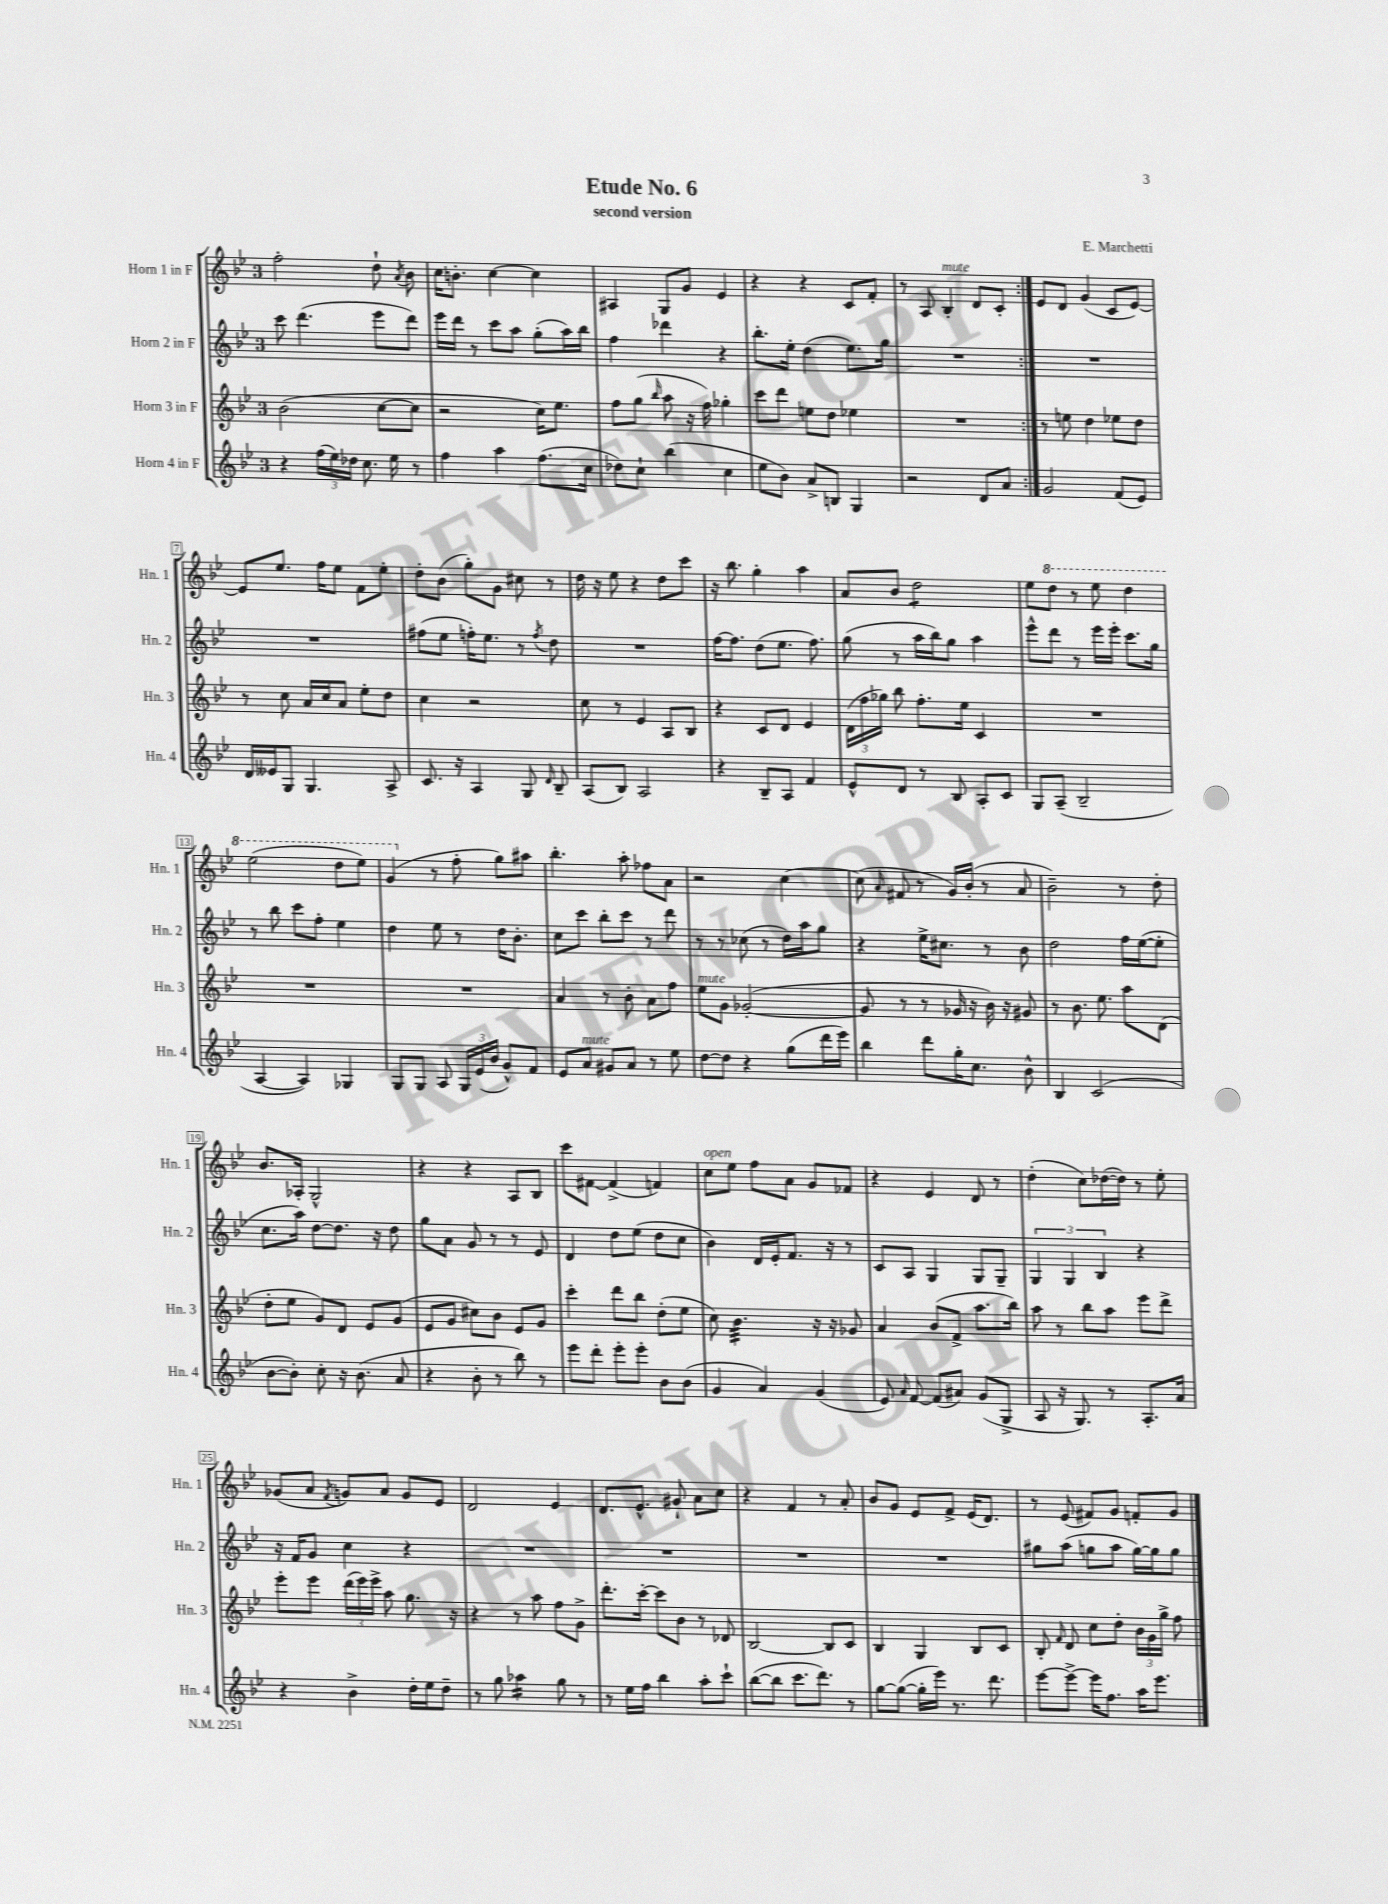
\header { title = "Etude No. 6" composer = "E. Marchetti" subtitle = "second version" }
<<
\new StaffGroup <<
\new Staff = "s0" \with { instrumentName = "Horn 1 in F" shortInstrumentName = "Hn. 1" } {
    \clef treble \key bes \major \once \override Staff.TimeSignature.style = #'single-digit \time 3/4
    \autoBeamOff \repeat volta 2 { f''2-. d''8-! \acciaccatura { a'8 } bes'8 |
    c''16[ b'8.]-. c''4~ c''4 |
    ais4 g8[ g'8] ees'4 |
    r4 r4 c'8[ f'8]-. |
    r8 a8 bes4-.^\markup { \italic "mute" } d'8[ c'8]-. | }
    ees'8[ d'8] g'4( c'8[ ees'8]~) |
    ees'8[ ees''8.] f''16[ ees''8] f'8[ ees''8]-. |
    d''8[-. bes'8]( g''8[-.) g'8] cis''8 r8 |
    d''16 r16 ees''8 r4 d''8[ c'''8] |
    r16 bes''8. g''4-. a''4 |
    a'8[ bes'8] d''2:8 |
    ees''8[ \ottava #1 d'''8] r8 ees'''8 d'''4 |
    ees'''2( d'''8[ ees'''8]) |
    g''4( \ottava #0 r8 f''8-. g''8[) ais''8] |
    bes''4.-. a''8-. fes''8[ a'8] |
    r2 c''4~ |
    c''8( \grace { a'16 } fis'8 r8 g'16[) bes'16]-.( r8 a'8 |
    bes'2--) r8 d''8-. |
    bes'8.[ aes16]-. g2-^ |
    r4 r4 a8[ bes8] |
    c'''8[ fis'8]~ fis'4->( f'4) |
    c''8[^\markup { \italic "open" } ees''8] f''8[ a'8] g'8[ fes'8] |
    r4 ees'4 d'8 r8 |
    d''4-.( c''8[) des''16~( des''16]) r8 ees''8-. |
    ges'8[( a'8] \acciaccatura { f'8 } g'8[) a'8] g'8[ ees'8] |
    d'2 ees'4 |
    d'8.[ ees'8.]-^ gis'8-! a'8[ c''8] |
    r4 f'4 r8 a'8-. |
    bes'8[ g'8] ees'8[ f'8]-> ees'16[( d'8.]) |
    r8 ees'8( fis'8[) g'8] f'8[-. g'8] \bar "|." |
}
\new Staff = "s1" \with { instrumentName = "Horn 2 in F" shortInstrumentName = "Hn. 2" } {
    \clef treble \key bes \major \once \override Staff.TimeSignature.style = #'single-digit \time 3/4
    \autoBeamOff \repeat volta 2 { c'''8 d'''4.( ees'''8[ d'''8]) |
    ees'''16[ d'''16] r8 c'''8[ a''8] g''8[-.( a''16) bes''16] |
    f''4 des'''4 r4 |
    bes''8.[-. ees''16]-. d''4( ees''8.[) g''16] |
    R2. | }
    R2. |
    R2. |
    fis''8[( ees''8] f''16[-.) ees''8.] r8 \acciaccatura { f''8 } d''8 |
    R2. |
    f''16[~ f''8.] d''8[( ees''8.] f''8.) |
    g''8( r8 a''16[ bes''16) g''8] a''4 |
    ees'''8[-^ d'''8] r8 ees'''16[ ees'''16]-. c'''8.[ g''16] |
    r8 bes''8 c'''8[ f''8]-. ees''4 |
    d''4 ees''8 r8 d''16[ bes'8.]-. |
    c''8[ c'''8] bes''8[-. c'''8] r8 d'''8 |
    r8 r8 ces''8( r8 d''16[) a''16 g''8] |
    r4 ees''16[-> cis''8.] r8 bes'8 |
    d''2 f''16[ ees''16~( ees''8]-. |
    c''8.[ a''16]) d''8[~ d''8.] r16 d''8 |
    g''8[ a'8] g'8 r8 r8 ees'8 |
    d'4 d''8[ ees''8]( d''8[ c''8] |
    bes'4) d'16[ ees'16-. f'8.] r16 r8 |
    c'8[ a8] g4 g8[ g8]-- |
    \tuplet 3/2 { g4 g4 bes4 } r4 |
    r16 f'16[ g'8] c''4 r4 |
    R2. |
    R2. |
    R2. |
    R2. |
    gis''8[ a''8]( g''8[ a''8] g''16[~) g''16 g''8] \bar "|." |
}
\new Staff = "s2" \with { instrumentName = "Horn 3 in F" shortInstrumentName = "Hn. 3" } {
    \clef treble \key bes \major \once \override Staff.TimeSignature.style = #'single-digit \time 3/4
    \autoBeamOff \repeat volta 2 { bes'2( c''8[~ c''8] |
    r2 c''16[) ees''8.] |
    f''8[ g''8]( \grace { bes''16 } a''8 r16 f''16) ges''4-. |
    c'''8[ d'''8] e''8[ d''8] ees''4 |
    R2. | }
    r8 e''8 d''4 ees''8[ d''8] |
    r8 c''8 a'16[ c''16 a'8] ees''8[-. d''8] |
    c''4 r2 |
    c''8 r8 ees'4 a8[ bes8] |
    r4 c'8[ d'8] ees'4 |
    \tuplet 3/2 { d'16[( f''16 ges''16]) } bes''8 f''8.[-. ees''16] c'4 |
    R2. |
    R2. |
    R2. |
    a'4 r8 bes'8-. a'8[ f''8] |
    ees''8[^\markup { \italic "mute" } g'8] ges'2~-.( |
    ges'8 r8 r8 ges'16 r16 bes'16) r16 gis'8 |
    r8 bes'8. ees''8. a''8[ d'8]( |
    d''8[-. ees''8] g'8[) d'8] ees'8[ g'8]( |
    ees'8[ g'8] cis''8[) bes'8] ees'8[ g'8] |
    c'''4-. d'''8[ bes''8] d''8[-.( ees''8] |
    c''8) bes'4.:32 r16 r16 ges'8 |
    a'4 bes'8[( f'8]-> a''8.[ bes''16]) |
    a''8 r8 bes''8[ a''8] ees'''8[ d'''8]-> |
    ees'''8[-. ees'''8] \tuplet 3/2 { d'''16[( ees'''16) ees'''16]-> } a''8 g''8. r16 |
    r4 r8 a''8 f''8[ g'8]-> |
    d'''8.[-. c'''16]~-. c'''8[ bes'8] r8 des'8 |
    bes2~ bes8[ c'8] |
    bes4 g4 bes8[ c'8] |
    bes8-. \grace { f'16 } d'8 c''8[ d''8]-. \tuplet 3/2 { bes'16[ g'16 g''16]-> } f''8 \bar "|." |
}
\new Staff = "s3" \with { instrumentName = "Horn 4 in F" shortInstrumentName = "Hn. 4" } {
    \clef treble \key bes \major \once \override Staff.TimeSignature.style = #'single-digit \time 3/4
    \autoBeamOff \repeat volta 2 { r4 \tuplet 3/2 { f''16[( ees''16) des''16] } c''8. ees''16 r8 |
    f''4 a''4 f''8.[( c''16] |
    des''8[) c''8]-! bes''4( c''4 |
    ees''8[ bes'8]) a'8[-> b8] g4 |
    r2 d'8[ a'8] | }
    g'2 f'8[( ees'8]) |
    d'16[ eeses'16 g8] g4. a8-> |
    c'8. r16 a4 g8 \grace { d'16 } bes8-- |
    a8[( bes8]) a2 |
    r4 bes8[-- a8] f'4 |
    ees'8[-^ d'8] r8 bes8 a8[-. c'8] |
    g8[ a8]--( bes2-- |
    a4~ a4) ges4 |
    g8[ g8] a8 \tuplet 3/2 { g16[ ees'16( bes'16] } g'8[-^) f'8] |
    ees'8[ a'8]^\markup { \italic "mute" } gis'8[ a'8] r8 ees''8 |
    d''8[~ d''8] r4 g''8[( d'''16 ees'''16]) |
    bes''4 d'''8[ g''16-. c''8.] bes'8-^ |
    bes4 c'2( |
    bes'8[~ bes'8]-.) c''8-. r16 bes'8.( a'8 |
    r4 bes'8-. r8 bes''8) r8 |
    ees'''8[ d'''8]-. ees'''8[-. ees'''8]-. bes'8[ bes'8]( |
    g'4 a'4) g'4( |
    ees'8) \grace { a'16 } f'8~ f'8[( ais'8]) g'8[( g8]-> |
    a8 r16 g8.) r8 a8.[-. a'16] |
    r4 bes'4-> d''16[-. ees''16 d''8]-- |
    r8 g''8 aes''4:16 g''8 r8 |
    r8 ees''16[ f''16] bes''4 a''8[-. c'''8]-! |
    bes''8[~( bes''8] c'''8.[ d'''8.]) r8 |
    g''8[~ g''8]~( g''16[-. ees'''16]) r8. d'''8. |
    ees'''8[~ ees'''8]~-> ees'''16[ f''8.] a''16[ ees'''8.] \bar "|." |
}
>>
>>
\layout { \context { \Score \override BarNumber.stencil = #(make-stencil-boxer 0.1 0.3 ly:text-interface::print) } }
